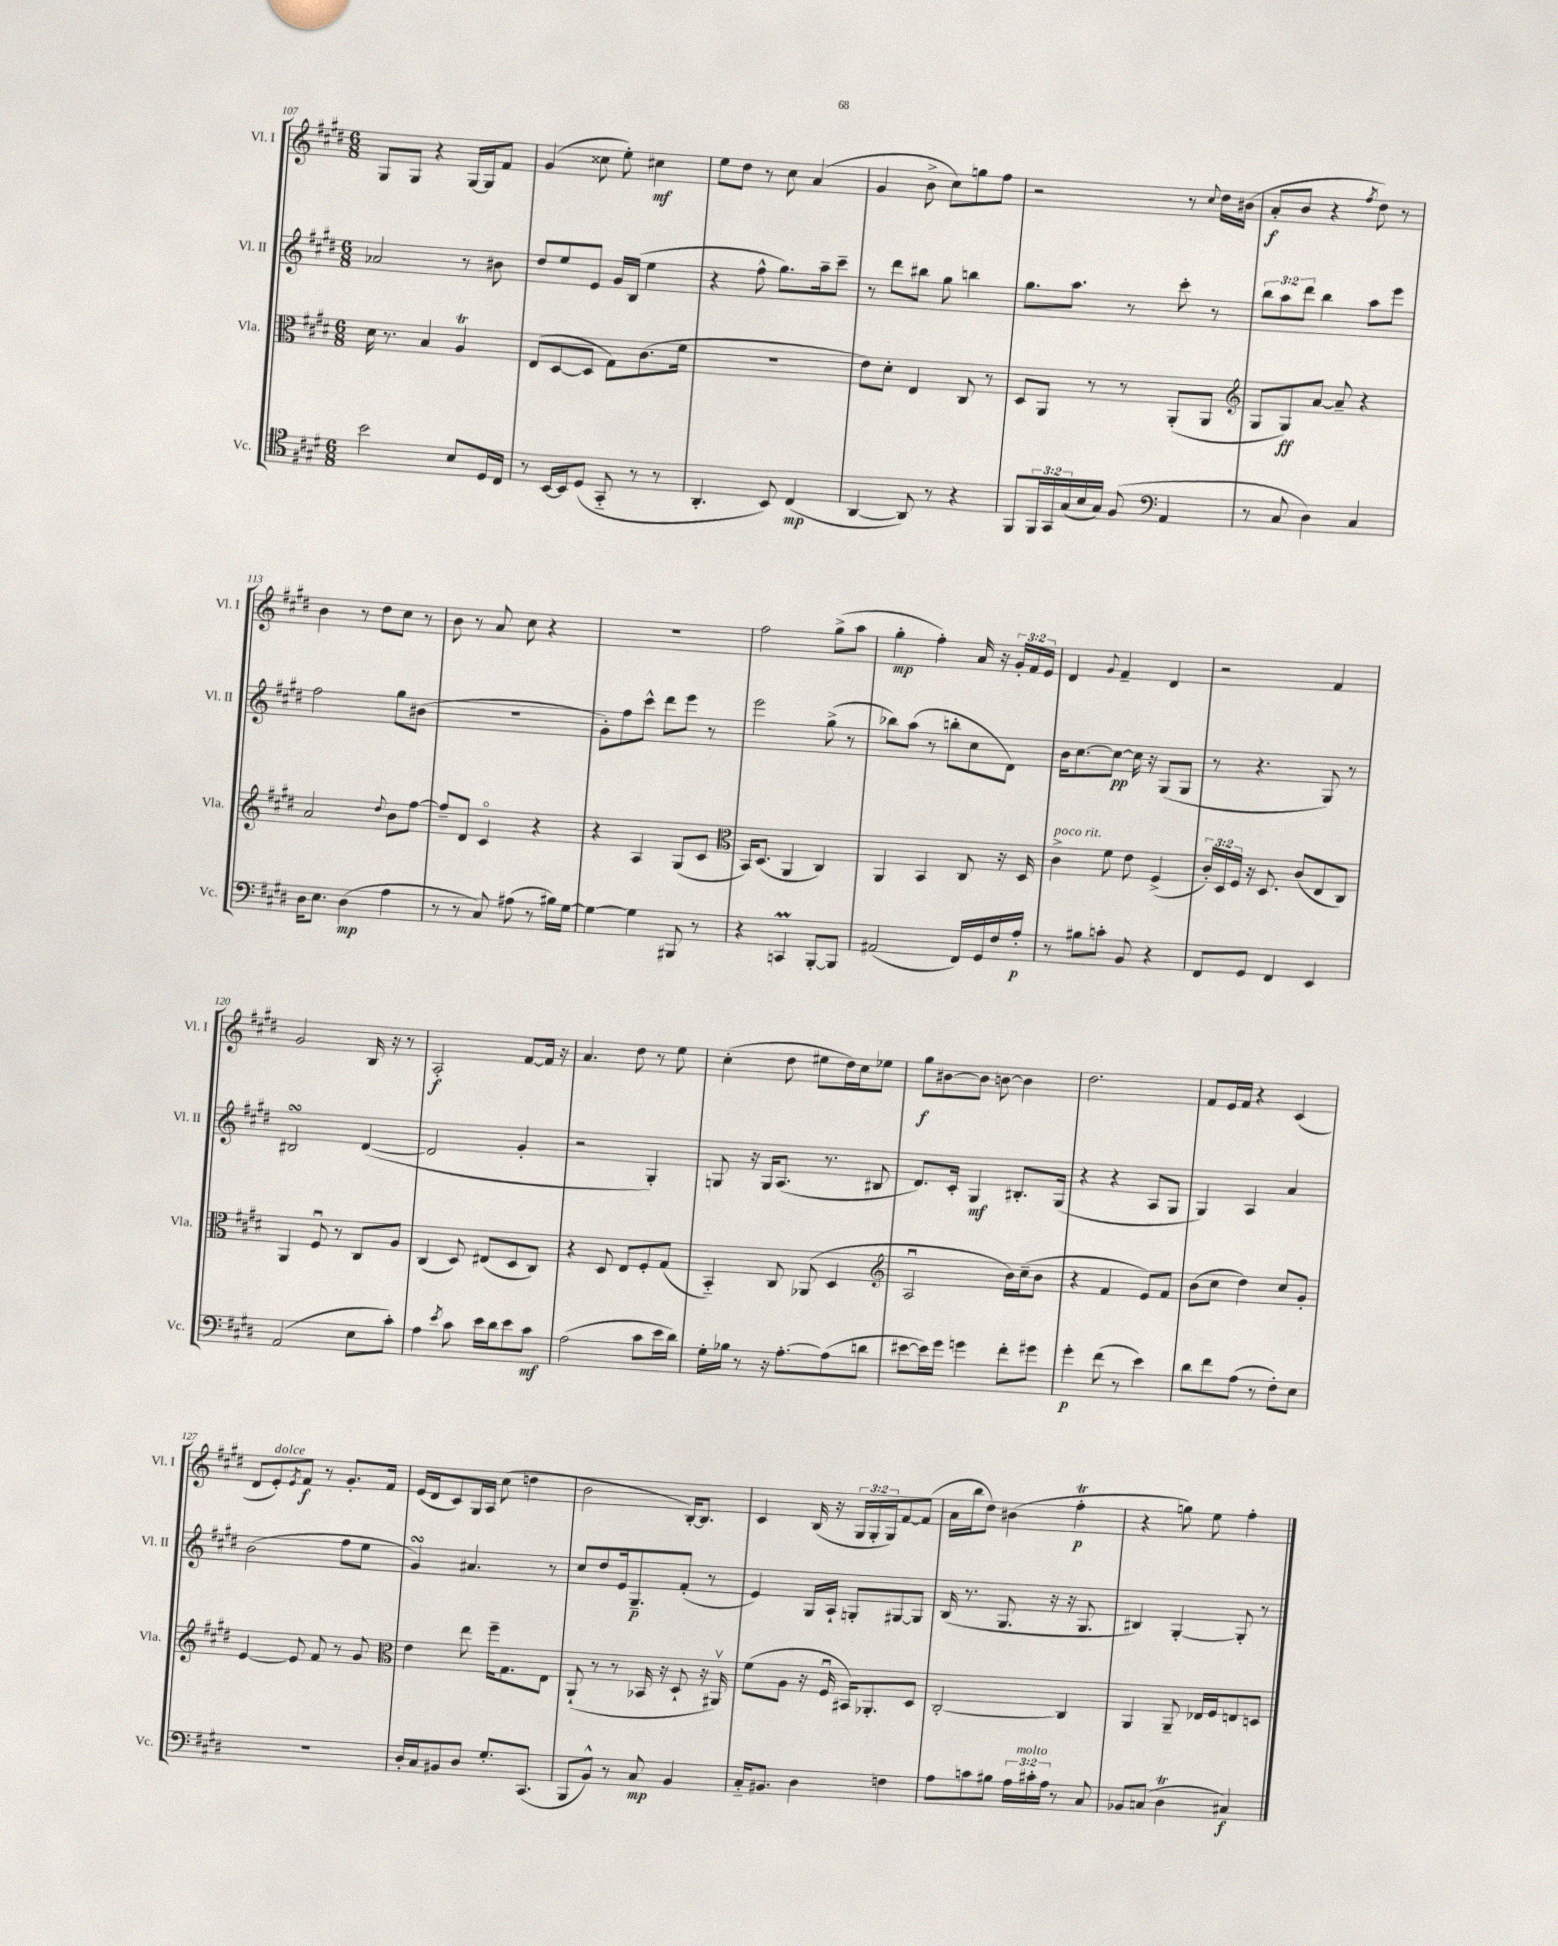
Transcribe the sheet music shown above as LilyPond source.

<<
\new StaffGroup <<
\new Staff = "s0" \with { instrumentName = "Vl. I" shortInstrumentName = "Vl. I" } {
    \clef treble \key e \major \numericTimeSignature \time 6/8 \override Staff.TupletNumber.text = #tuplet-number::calc-fraction-text
    gis8 gis8 r4 gis16~ gis16 fis'8 |
    gis'4( cisis''8 e''8-.) cis''4\mf |
    e''8 dis''8 r8 cis''8 a'4( |
    gis'4 b'8-> cis''8) g''8 fis''8 |
    r2 r8 \appoggiatura { cis''8 } dis''16 bis'16( |
    a'8-.\f b'8 r4 \acciaccatura { fis''8 } dis''8) r8 |
    b'4 r8 dis''8 cis''8 r8 |
    b'8 r8 a'8 cis''8 r4 |
    R2. |
    fis''2 gis''8->( a''8 |
    gis''4-.\mp fis''4-.) a'16 r16 \tuplet 3/2 { gis'16-. fis'16 e'16 } |
    dis'4 \appoggiatura { gis'8 } fis'4-- dis'4 |
    r2 fis'4 |
    gis'2 b16 r16 r8 |
    a2-.\f fis'8~ fis'16 r16 |
    a'4. dis''8 r8 e''8 |
    cis''4-.( dis''8 eis''8 dis''16) cis''16 ees''8 |
    gis''8\f bis'8~ bis'8 b'8~ b'4 |
    dis''2. |
    fis'8 e'16 fis'16 r4 cis'4( |
    dis'8 e'8-.^\markup { \italic "dolce" }) \acciaccatura { e'8 } fis'8\f r8 gis'8.-. fis'16 |
    e'16( dis'16 cis'8) gis16 a16 cis''8( d''4 |
    b'2 b16~-.) b8. |
    cis'4 b16( r16 \tuplet 3/2 { gis16 gis16-. gis16) } fis'8~ fis'8( |
    a'16 b''16 dis''8) bis'4( fis''4-.\trill\p |
    r4 g''8) e''8 fis''4-. \bar "|." |
}
\new Staff = "s1" \with { instrumentName = "Vl. II" shortInstrumentName = "Vl. II" } {
    \clef treble \key e \major \numericTimeSignature \time 6/8 \override Staff.TupletNumber.text = #tuplet-number::calc-fraction-text
    aes'2 r8 bis'8 |
    dis''8 e''8 e'8 gis'16 b16( e''4 |
    r4 fis''8-^ gis''8.) a''16-- cis'''8-- |
    r8 dis'''8 bis''8 gis''8 b''4 |
    gis''8. a''8. r8 cis'''8-. r8 |
    \tuplet 3/2 { b''8 a''8 dis'''8 } b''4 a''8 e'''8 |
    fis''2 gis''8 bis'8( |
    R2. |
    gis'8-.) fis''8 cis'''8-^ dis'''8 e'''8 r8 |
    e'''2 gis''8->( r8 |
    bes''8) a''8( r8 b''8-. cis''8 dis'8) |
    b'16 cis''8.~ cis''8~\pp cis''16 r16 gis8( gis8 |
    r8 r4. gis8) r8 |
    bis2\turn dis'4~( |
    dis'2 gis'4-. |
    r2 gis4-.) |
    g8 r16 g16 a8.( r8. bis8 |
    dis'8.) cis'16-. gis4\mf bis8.-. gis16( |
    r4 r4 a8 gis8 |
    gis4) a4 a'4 |
    b'2( fis''8 e''8 |
    gis'4\turn) ais'4. r8 |
    cis''8 dis''8 e'16 gis8.--\p fis'8-.( r8 |
    e'4) gis16 a16-! g8-. gis8~ gis8 |
    b16( r8. gis8. r16 r16 gis8. |
    bis4) gis4~-. gis8-. r8 \bar "|." |
}
\new Staff = "s2" \with { instrumentName = "Vla." shortInstrumentName = "Vla." } {
    \clef alto \key e \major \numericTimeSignature \time 6/8 \override Staff.TupletNumber.text = #tuplet-number::calc-fraction-text
    dis'16 r8. b4 a4\trill |
    e8( dis8~ dis8 gis8) cis'8.( fis'16 |
    R2. |
    e'8) dis'8-. e4 cis8 r8 |
    dis8 a,8 r8 r8 a,8-.( a,8 |
    \clef treble gis8 gis8\ff) a'8~ a'8-- r4 |
    a'2 \appoggiatura { dis''8 } b'8 fis''8~ |
    fis''8-- dis'8 cis'4\flageolet r4 |
    r4 a4 gis8( cis'8 |
    \clef alto b,16) dis8.( a,4 cis4) |
    a,4 b,4 cis8 r16 dis16 |
    cis'4->^\markup { \italic "poco rit." } fis'8 e'8 fis4->( |
    \tuplet 3/2 { cis'16-.) dis16 fis16 } r16 dis8. cis'8( e8 cis8) |
    a,4 fis8\downbow r8 cis8 a8 |
    cis4( dis8) eis8( dis8 cis8) |
    r4 dis8 e8 fis8-. gis8( |
    b,4-_) cis8 aes,8( dis4 |
    \clef treble a2\downbow b'16) cis''16--( b'8 |
    r4 fis'4 e'8) fis'8 |
    b'8( cis''8 dis''4) cis''8 gis'8-. |
    e'4~ e'8 fis'8 r8 gis'8 |
    \clef alto e'4 e''8 fis''16-- gis8. e8 |
    a,8-!( r8 r8 bes,16 r16 dis8-! r16 ais,16\upbow) |
    fis'8( a8 r16 fis16\downbow bis,16) aes,8.-. dis8 |
    cis2~-. cis4 |
    a,4 a,8-- ees16 fis16 e8 d8 \bar "|." |
}
\new Staff = "s3" \with { instrumentName = "Vc." shortInstrumentName = "Vc." } {
    \clef tenor \key e \major \numericTimeSignature \time 6/8 \override Staff.TupletNumber.text = #tuplet-number::calc-fraction-text
    b'2 b8 dis16 cis16 |
    r8 b,16~ b,16 dis8( gis,8-_ r8 r8 |
    a,4.-. b,8) cis4\mp( |
    a,4~ a,8) r8 r4 |
    fis,8 \tuplet 3/2 { fis,16 gis,16 gis16( } b16 gis16) fis8( \clef bass a,4 |
    r8 cis8 dis4) cis4 |
    dis16 e8. dis4\mp( a4 |
    r8 r8 cis8) ais8( r8 bis16) gis16~ |
    gis4~ gis4 bis,,8 r8 |
    r4 c,4\prall b,,8~-. b,,8 |
    ais,2( fis,16) gis,16 fis16 a16-.\p |
    r8 bis8 c'8-. b,8 r4 |
    fis,8 gis,8 fis,4 e,4 |
    a,2( e8 cis'8-.) |
    a4 \acciaccatura { e'8 } cis'8 e'16 dis'16 e'8 cis'8\mf |
    a2( cis'8 e'16 dis'16) |
    gis16-. bes16 r8 r16 a8.~-. a8( d'8 |
    eis'8~ eis'16) gis'16 g'4 fis'8-. gis'8 |
    gis'4-.\p fis'8( r8 e'4) |
    dis'8 fis'8 a8( r8 fis8-.) e8 |
    R2. |
    dis16-. cis16 bis,8 dis8 gis8.-. cis,8.( |
    b,,8 b,8-^) r8 cis8\mp b,4 |
    cis16-_ bis,8. dis4 f4 |
    a8 c'8 bis8 \tuplet 3/2 { a16 cis'16-.^\markup { \italic "molto" } a16 } r8 cis8 |
    bes,8 c8( dis4\trill cis4\f) \bar "|." |
}
>>
>>
\layout { \context { \Score currentBarNumber = #107 } }
